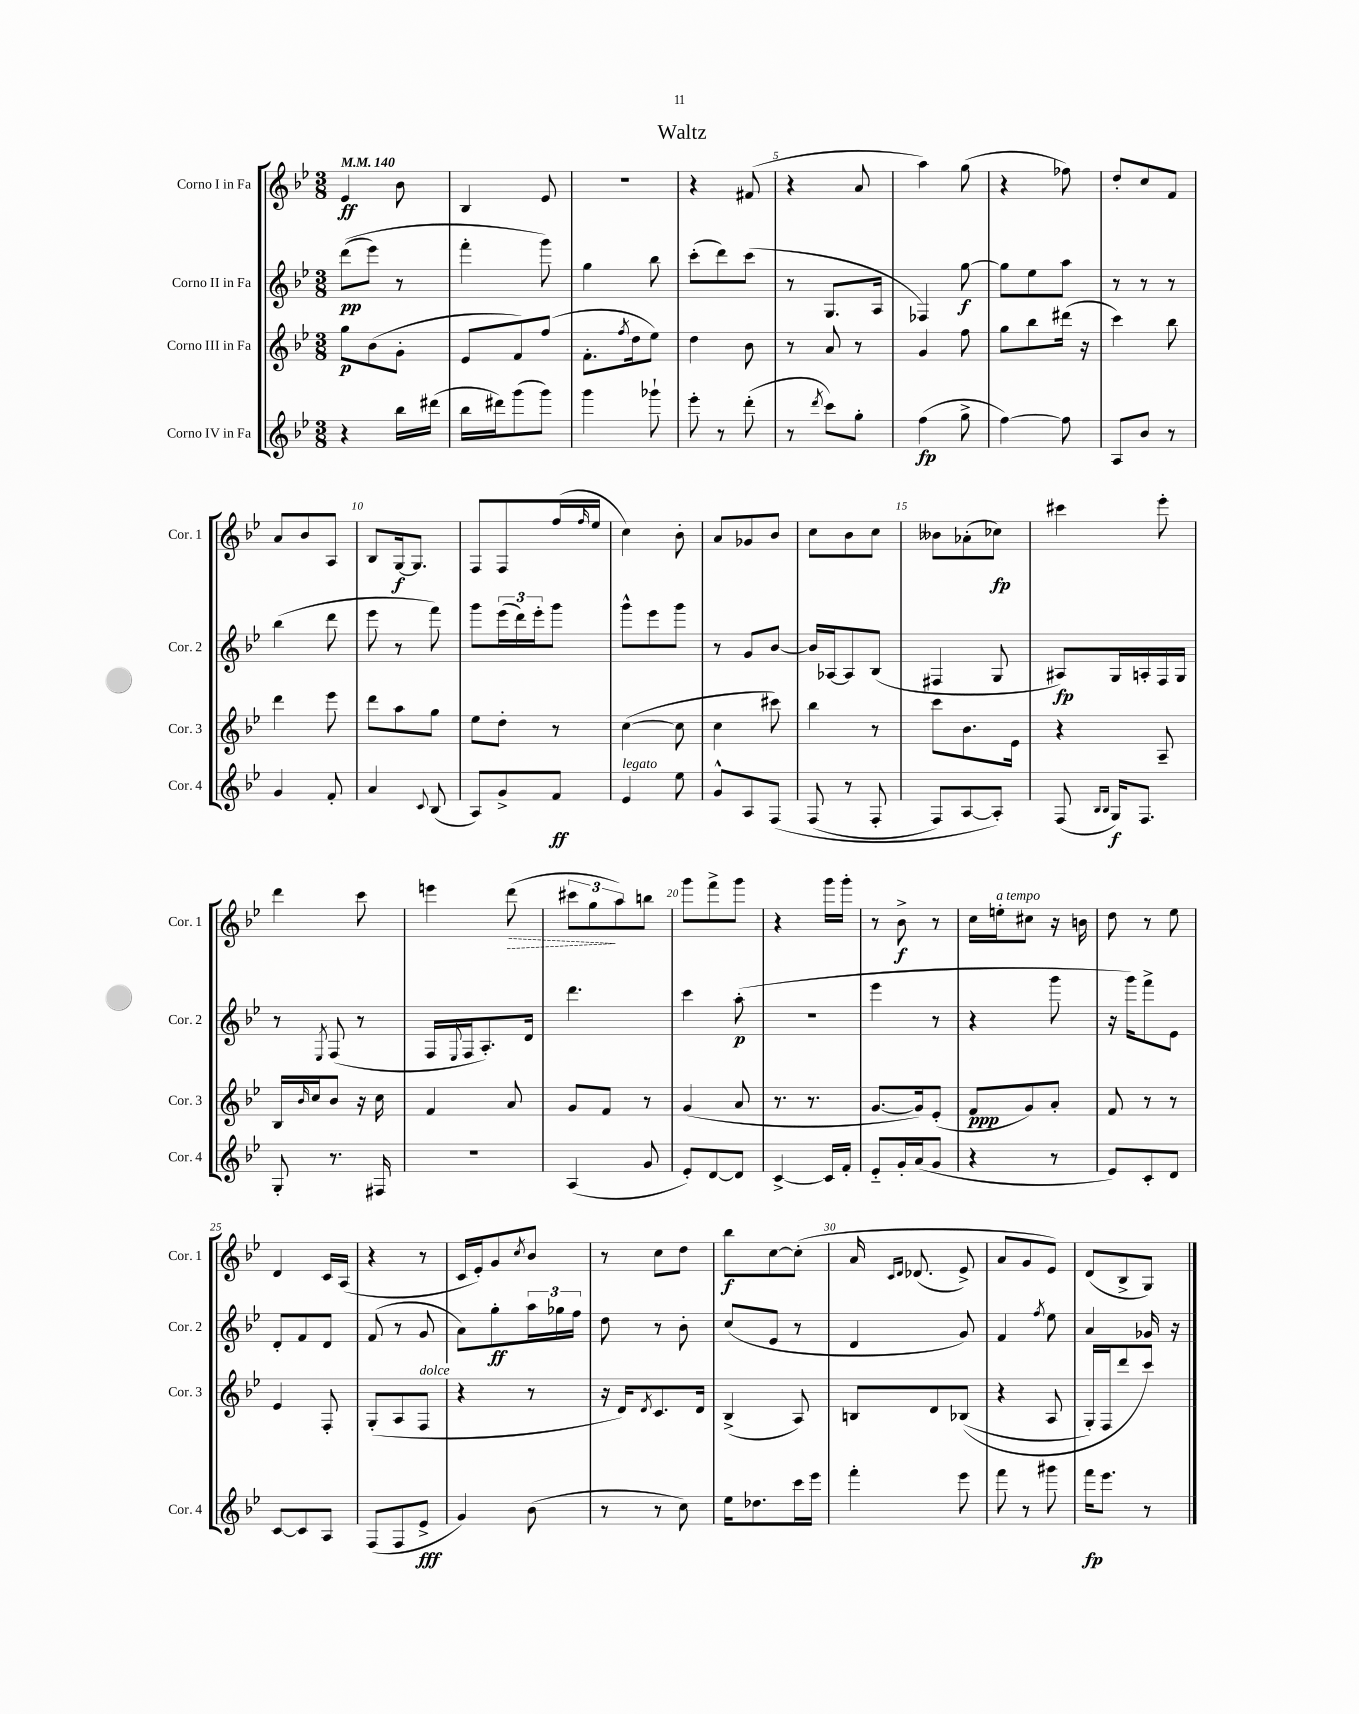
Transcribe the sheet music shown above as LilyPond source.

\header { title = "Waltz" }
<<
\new StaffGroup <<
\new Staff = "s0" \with { instrumentName = "Corno I in Fa" shortInstrumentName = "Cor. 1" } {
    \clef treble \key bes \major \numericTimeSignature \time 3/8 \tempo 4 = 140
    ees'4\ff bes'8 |
    bes4 ees'8 |
    R4. |
    r4 fis'8( |
    r4 a'8 |
    a''4) g''8( |
    r4 fes''8) |
    d''8-. c''8 f'8 |
    a'8 bes'8 a8 |
    bes8 g16~\f g8. |
    f8 f8 f''16( \grace { f''16 } ees''16 |
    c''4) bes'8-. |
    a'8 ges'8 bes'8 |
    c''8 bes'8 c''8 |
    beses'8 aes'8-.( ces''8\fp) |
    cis'''4 ees'''8-. |
    d'''4 c'''8 |
    e'''4 \once \override Hairpin.style = #'dashed-line d'''8\>( |
    \tuplet 3/2 { cis'''8 g''8\! a''8) } b''8 |
    g'''8 f'''8-> g'''8 |
    r4 g'''16 g'''16-. |
    r8 bes'8->\f r8 |
    c''16 e''16-.^\markup { \italic "a tempo" } cis''8 r16 b'16 |
    d''8 r8 ees''8 |
    d'4 c'16 a16( |
    r4 r8 |
    c'16 ees'16-.) g'8 \acciaccatura { c''8 } bes'8 |
    r8 c''8 d''8 |
    bes''8\f c''8~ c''8-.\( |
    a'16 \grace { c'16 d'16 } des'8.( ees'8->) |
    a'8 g'8 ees'8\) |
    d'8( bes8-> g8) \bar "|." |
}
\new Staff = "s1" \with { instrumentName = "Corno II in Fa" shortInstrumentName = "Cor. 2" } {
    \clef treble \key bes \major \numericTimeSignature \time 3/8
    d'''8\pp(\( ees'''8) r8 |
    f'''4-. g'''8\) |
    g''4 bes''8 |
    c'''8-.( d'''8) c'''8( |
    r8 g8. a16 |
    fes4) g''8~\f |
    g''8 ees''8 a''8 |
    r8 r8 r8 |
    bes''4( d'''8 |
    ees'''8 r8 f'''8) |
    g'''8 \tuplet 3/2 { ees'''16( d'''16) ees'''16-. } g'''8 |
    g'''8-^ ees'''8 g'''8 |
    r8 g'8 bes'8~ |
    bes'16 aes16~ aes8 bes8( |
    fis4 g8 |
    ais8\fp) g16 a16-. f16 g16 |
    r8 \acciaccatura { ees8 } f8( r8 |
    f16 \appoggiatura { ees8 } f16 a8.-.) d'16 |
    d'''4. |
    c'''4 a''8-.\p( |
    R4. |
    ees'''4 r8 |
    r4 g'''8 |
    r16 g'''16) f'''8-> ees'8 |
    d'8-. f'8 d'8 |
    f'8( r8 g'8 |
    a'8) g''8-.\ff \tuplet 3/2 { a''16 ges''16 f''16 } |
    d''8 r8 bes'8-. |
    c''8( ees'8 r8 |
    d'4 g'8) |
    f'4 \acciaccatura { f''8 } ees''8 |
    a'4 ges'16 r16 \bar "|." |
}
\new Staff = "s2" \with { instrumentName = "Corno III in Fa" shortInstrumentName = "Cor. 3" } {
    \clef treble \key bes \major \numericTimeSignature \time 3/8
    g''8\p bes'8( g'8-. |
    ees'8 f'8) f''8( |
    f'8.-. \acciaccatura { f''8 } d''16 ees''8) |
    d''4 bes'8 |
    r8 a'8 r8 |
    g'4 f''8 |
    g''8 bes''8 dis'''16( r16 |
    c'''4) bes''8 |
    d'''4 ees'''8 |
    d'''8 a''8 g''8 |
    ees''8 d''8-. r8 |
    c''4~( c''8 |
    c''4 cis'''8) |
    bes''4 r8 |
    c'''8 bes'8. ees'16 |
    r4 a8-- |
    bes16 \grace { bes'16 } c''16 bes'8 r16 c''16 |
    f'4 a'8 |
    g'8 f'8 r8 |
    g'4( a'8 |
    r8. r8. |
    g'8.~ g'16) ees'8-.( |
    f'8\ppp g'8) a'8-. |
    f'8 r8 r8 |
    ees'4 f8-. |
    g8-.( a8 f8^\markup { \italic "dolce" } |
    r4 r8 |
    r16 d'16) \acciaccatura { d'8 } c'8. d'16 |
    bes4->( a8) |
    b8 d'8 bes8(\( |
    r4 a8 |
    g16-.) f16 d'''8 c'''8\) \bar "|." |
}
\new Staff = "s3" \with { instrumentName = "Corno IV in Fa" shortInstrumentName = "Cor. 4" } {
    \clef treble \key bes \major \numericTimeSignature \time 3/8
    r4 bes''16 dis'''16( |
    bes''16 dis'''16) g'''8( g'''8) |
    g'''4 ges'''8-! |
    ees'''8-. r8 d'''8-.( |
    r8 \acciaccatura { d'''8 } c'''8) g''8-. |
    f''4\fp( g''8-> |
    f''4~) f''8 |
    a8 bes'8 r8 |
    g'4 f'8-. |
    a'4 \appoggiatura { c'8 } bes8( |
    a8) g'8-> f'8\ff |
    ees'4^\markup { \italic "legato" } ees''8 |
    g'8-^ a8 f8\( |
    f8( r8 f8-. |
    f8) a8~ a8-.\) |
    f8( \grace { bes16 bes16 } g16\f) f8. |
    g8-. r8. fis16 |
    R4. |
    a4( g'8 |
    ees'8-.) d'8~ d'8 |
    c'4~-> c'16 f'16-. |
    ees'8-_ g'16-. a'16( g'8 |
    r4 r8 |
    ees'8) c'8-. d'8 |
    c'8~ c'8 a8 |
    f8( f8 ees'8->\fff |
    g'4) bes'8( |
    r8 r8 c''8) |
    ees''16 des''8. c'''16 ees'''16 |
    f'''4-. ees'''8 |
    f'''8 r8 gis'''8 |
    f'''16\fp ees'''8. r8 \bar "|." |
}
>>
>>
\layout { \context { \Score \override BarNumber.break-visibility = ##(#f #t #t) barNumberVisibility = #(every-nth-bar-number-visible 5) } }
